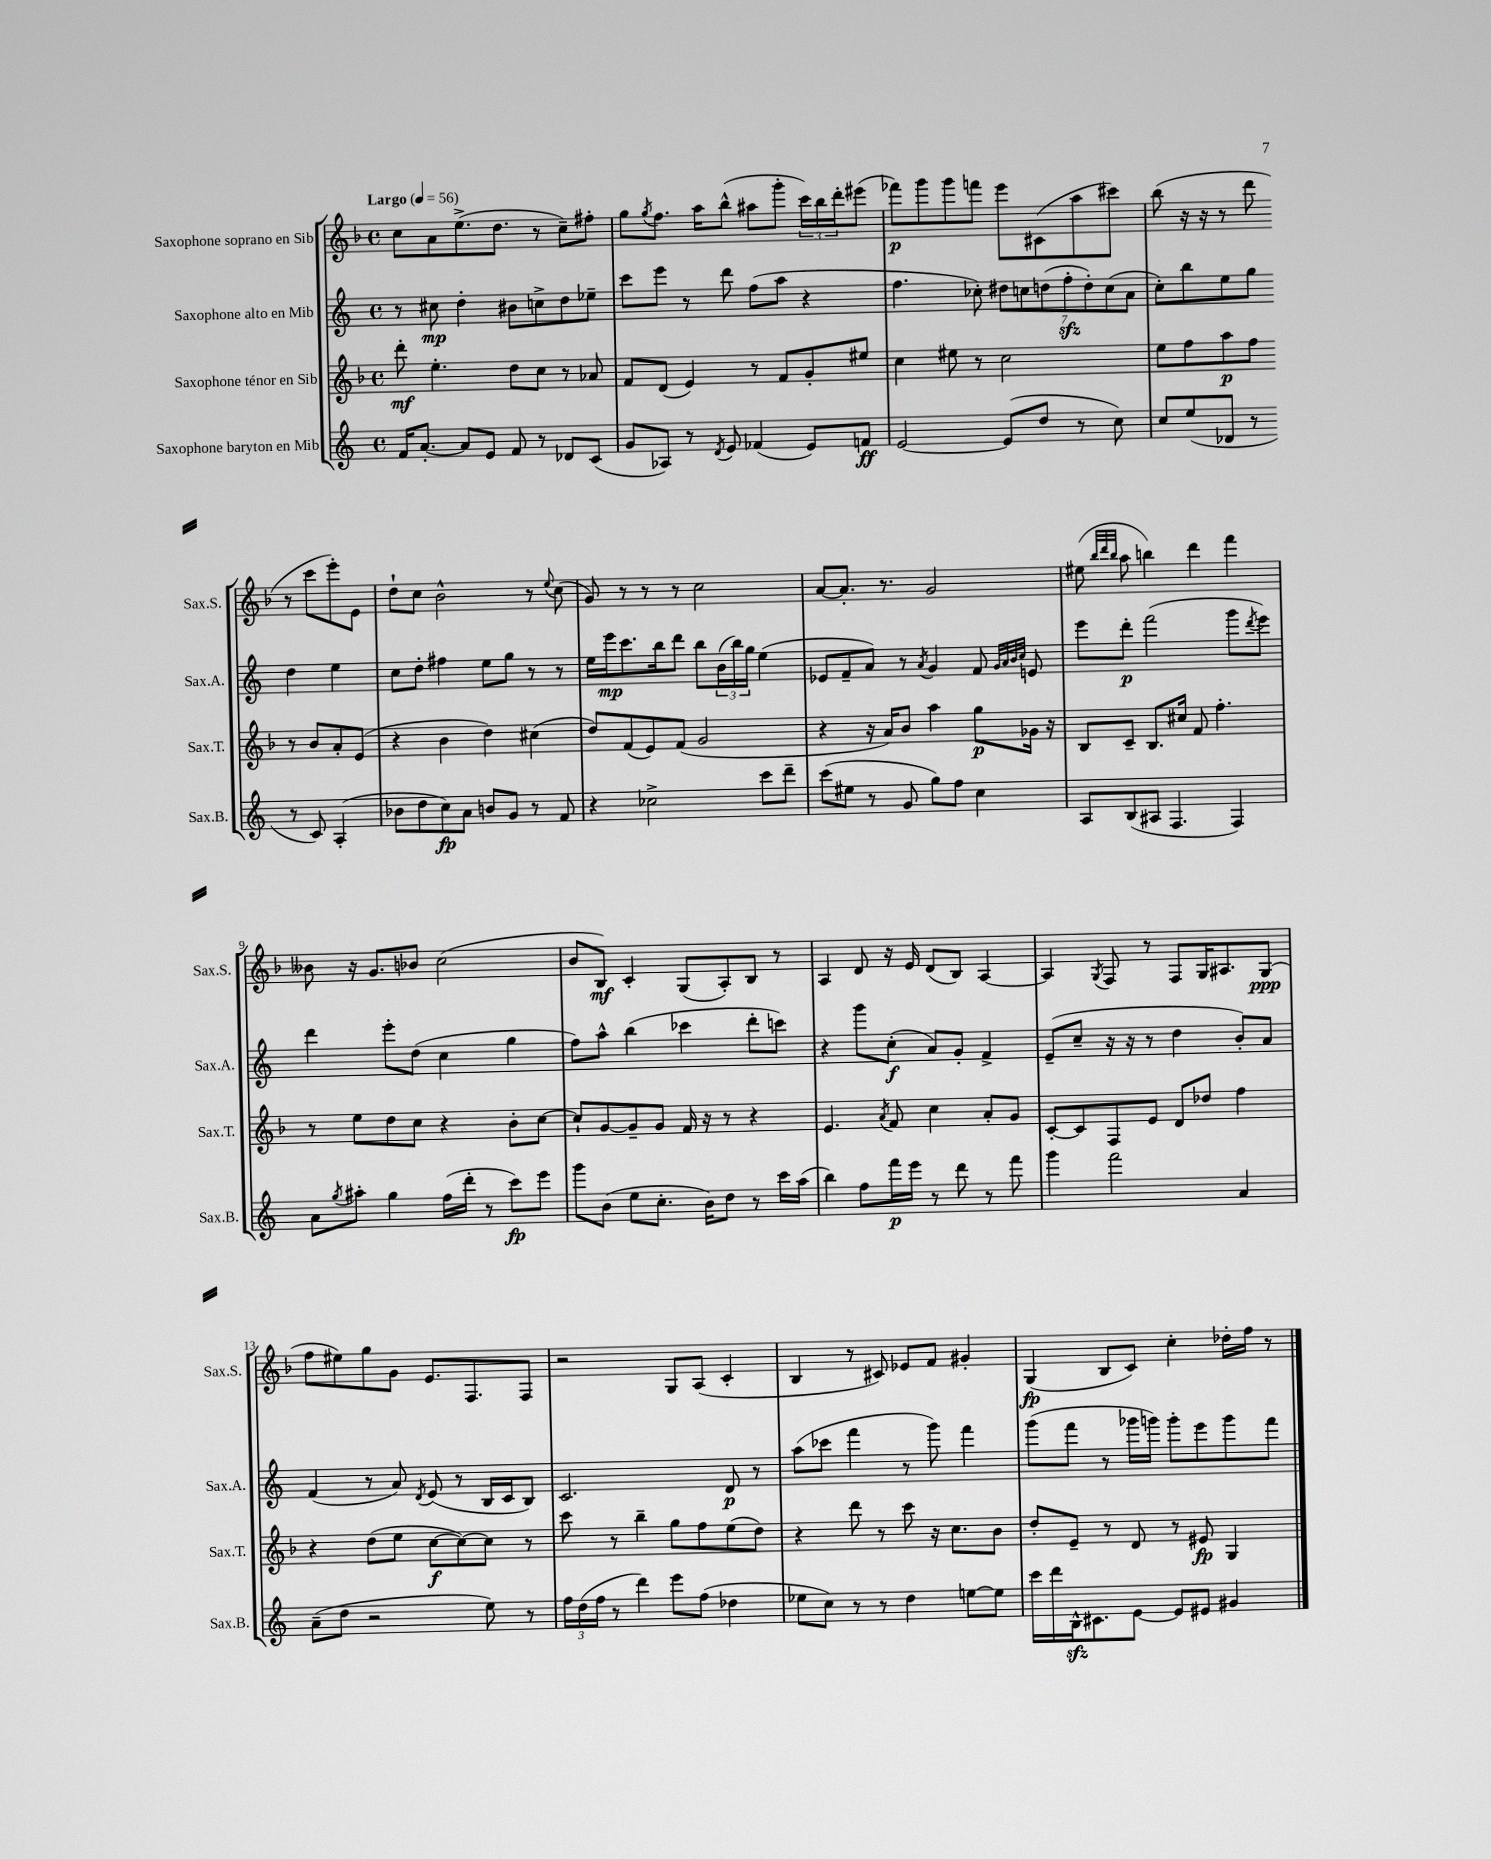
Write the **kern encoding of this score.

**kern	**dynam	**kern	**dynam	**kern	**dynam	**kern	**dynam
*part4	*part4	*part3	*part3	*part2	*part2	*part1	*part1
*staff4	*staff4	*staff3	*staff3	*staff2	*staff2	*staff1	*staff1
*I"Saxophone baryton en Mib	*	*I"Saxophone ténor en Sib	*	*I"Saxophone alto en Mib	*	*I"Saxophone soprano en Sib	*
*I'Sax.B.	*	*I'Sax.T.	*	*I'Sax.A.	*	*I'Sax.S.	*
*clefG2	*	*clefG2	*	*clefG2	*	*clefG2	*
*k[]	*	*k[b-]	*	*k[]	*	*k[b-]	*
*M4/4	*	*M4/4	*	*M4/4	*	*M4/4	*
*met(c)	*	*met(c)	*	*met(c)	*	*met(c)	*
*MM56	*	*MM56	*	*MM56	*	*MM56	*
=1	=1	=1	=1	=1	=1	=1	=1
!	!	!	!	!	!	!LO:TX:a:B:t=Largo	!
16f/KL	.	8ddd'\	mf	8r	.	8cc\L	.
[8.a'/J	.	.	.	.	.	.	.
.	.	4.ee'\	.	8cc#X\	mp	8a\	.
8a/L]	.	.	.	4dd'\	.	(8.ee^\	.
8e/J	.	.	.	.	.	.	.
.	.	.	.	.	.	8.dd\J	.
8f/	.	8dd\L	.	8b#X\L	.	.	.
8r	.	8cc\J	.	8ccn^\	.	8r	.
8d-X/L	.	8r	.	8dd\	.	8cc~\L)	.
(8c/J	.	8a-X/	.	8ee-X~\J	.	8ff#X'\J	.
=2	=2	=2	=2	=2	=2	=2	=2
8g/L	.	8f/L	.	8ccc\L	.	8gg\L	.
.	.	.	.	.	.	8qgg/	.
8A-X/J)	.	(8d/J	.	8eee\J	.	8.ff\J	.
8r	.	4e/)	.	8r	.	.	.
.	.	.	.	.	.	16aa\KL	.
8qd/	.	.	.	.	.	.	.
8e/	.	.	.	8ddd\	.	(8bb-^^\J	.
(4f-X/	.	8r	.	(8ff\L	.	8aa#X\L	.
.	.	8f/L	.	8aa\J	.	8ggg'\J	.
8e/L)	.	8g'/	.	4r	.	24ccc\LL)	.
.	.	.	.	.	.	24bb-\	.
.	.	.	.	.	.	24ddd'\J	.
8fn/J	ff	8ee#X/J	.	.	.	(8eee#X\J	.
=3	=3	=3	=3	=3	=3	=3	=3
[2e/	.	4cc\	.	4.ff\	.	8fff-X\L)	p
.	.	.	.	.	.	8ggg\	.
.	.	8ee#X\	.	.	.	8ggg\	.
.	.	8r	.	8cc-X'\)	.	8fffn\J	.
(8e/L]	.	2cc\	.	14dd#X\L	.	8eee\L	.
.	.	.	.	14ccn\	.	.	.
8dd/J	.	.	.	.	.	(8c#X\	.
.	.	.	.	(14ddn\	.	.	.
.	.	.	.	14ffzz'\	.	.	.
8r	.	.	.	.	.	8aa\	.
.	.	.	.	14dd'\)	.	.	.
.	.	.	.	(14cc\	.	.	.
8cc\)	.	.	.	.	.	8ccc#X\J)	.
.	.	.	.	14a\J	.	.	.
=4	=4	=4	=4	=4	=4	=4	=4
8cc/L	.	8ee\L	.	8cc'\L)	.	(8bb-\	.
(8ee/	.	8ff\	.	8bb\	.	16r	.
.	.	.	.	.	.	16r	.
8d-X/J	.	8aa\	p	8ee\	.	8r	.
8r	.	8ff\J	.	8gg\J	.	8ddd\	.
8r	.	8r	.	4dd\	.	8r	.
8c/)	.	8b-/L	.	.	.	8ccc\L	.
(4A'/	.	8a'/	.	4ee\	.	8eee'\)	.
.	.	(8e/J	.	.	.	8e\J	.
!!LO:LB:g=z
=5	=5	=5	=5	=5	=5	=5	=5
8b-X\L	.	4r	.	8cc\L	.	8dd`\L	.
8dd\	.	.	.	8dd'\J	.	8cc\J	.
8cc\)	fp	4b-\	.	4ff#X\	.	2b-^^\	.
8a\J	.	.	.	.	.	.	.
8bn/L	.	4dd\)	.	8ee\L	.	.	.
8g/J	.	.	.	8gg\J	.	.	.
8r	.	(4cc#X\	.	8r	.	8r	.
.	.	.	.	.	.	8qqee/	.
8f/	.	.	.	8r	.	(8cc\	.
=6	=6	=6	=6	=6	=6	=6	=6
4r	.	8dd/L)	.	16ee\LL	.	8g/)	.
.	.	.	.	16eee\J	mp	.	.
.	.	(8f/	.	8.ccc\	.	8r	.
2cc-X^\	.	8e/)	.	.	.	8r	.
.	.	.	.	16bb\k	.	.	.
.	.	(8f/J	.	8ddd\J	.	8r	.
.	.	2g/	.	8bb\L	.	2cc\	.
.	.	.	.	(24b\L	.	.	.
.	.	.	.	24bb\)	.	.	.
.	.	.	.	24gg\JJ	.	.	.
8ccc\L	.	.	.	(4ee\	.	.	.
8ddd~\J	.	.	.	.	.	.	.
=7	=7	=7	=7	=7	=7	=7	=7
(8ccc\L	.	4r	.	8e-X/L	.	[8a/L	.
8ee#X\J	.	.	.	8f~/	.	8.a'/J]	.
8r	.	16r	.	8a/J)	.	.	.
.	.	16a/KL)	.	.	.	8.r	.
8g/	.	8b-/J	.	8r	.	.	.
.	.	.	.	8qa/	.	.	.
8gg\L)	.	4aa\	.	4g/	.	2g/	.
8ff\J	.	.	.	.	.	.	.
4cc\	.	8gg\L	p	8f/	.	.	.
.	.	.	.	32qqg/LLL	.	.	.
.	.	.	.	32qqa/	.	.	.
.	.	.	.	32qqb/	.	.	.
.	.	.	.	32qqcc/JJJ	.	.	.
.	.	16g-X\Jk	.	8en/	.	.	.
.	.	16r	.	.	.	.	.
=8	=8	=8	=8	=8	=8	=8	=8
8A/L	.	8B-/L	.	8eee\L	.	(8ee#X\	.
.	.	.	.	.	.	32qqbb-/LLL	.
.	.	.	.	.	.	32qqddd/	.
.	.	.	.	.	.	32qqbb-/JJJ	.
(8B/	.	8c~/J	.	8ddd'\J	p	8aa\	.
8A#X/J	.	8.B-/L	.	(2fff\	.	4bbn\)	.
4.F/	.	.	.	.	.	.	.
.	.	16cc#X/Jk	.	.	.	.	.
.	.	8f/	.	.	.	4ddd\	.
.	.	4.ff'\	.	.	.	.	.
4F/)	.	.	.	8ggg\L	.	4fff\	.
.	.	.	.	8qddd/	.	.	.
.	.	.	.	8eee\J)	.	.	.
!!LO:LB:g=z
=9	=9	=9	=9	=9	=9	=9	=9
8a\L	.	8r	.	4ddd\	.	8b--X\	.
8qgg/	.	.	.	.	.	.	.
8aa#X'\J	.	8ee\L	.	.	.	16r	.
.	.	.	.	.	.	8.g/L	.
4gg\	.	8dd\	.	8eee'\L	.	.	.
.	.	8cc\J	.	(8dd\J	.	8b-X/J	.
(16ff\LL	.	4r	.	4cc\	.	(2cc\	.
16ddd'\JJ	.	.	.	.	.	.	.
8r	.	.	.	.	.	.	.
8ccc\L)	fp	8b-'\L	.	4gg\	.	.	.
8eee\J	.	[8cc\J	.	.	.	.	.
=10	=10	=10	=10	=10	=10	=10	=10
8ggg\L	.	8cc`/L]	.	8ff\L)	.	8b-/L	.
(8b\J	.	[8g/	.	8aa^^\J	.	8B-/J)	mf
8ee\L	.	8g~/]	.	(4bb\	.	4c'/	.
8.cc'\J	.	8g/J	.	.	.	.	.
.	.	16f/	.	4ccc-X\	.	(8G/L	.
16b\KL)	.	16r	.	.	.	.	.
8dd\J	.	8r	.	.	.	8A'/)	.
8r	.	4r	.	8ddd'\L	.	8B-/J	.
16ccc\LL	.	.	.	8cccn\J)	.	8r	.
(16aa\JJ	.	.	.	.	.	.	.
=11	=11	=11	=11	=11	=11	=11	=11
4bb\)	.	4.e/	.	4r	.	4A/	.
8ff\L	.	.	.	8ggg\L	.	8d/	.
.	.	8qa/	.	.	.	.	.
16fff\L	p	8f/	.	(8cc'\J	f	16r	.
16eee\JJ	.	.	.	.	.	16e/	.
8r	.	4cc\	.	8a/L)	.	(8d/L	.
8ddd\	.	.	.	8g'/J	.	8B-/J)	.
8r	.	8a'/L	.	4f^/	.	[4A/	.
8fff\	.	8g/J	.	.	.	.	.
=12	=12	=12	=12	=12	=12	=12	=12
4ggg\	.	[8c'/L	.	(8e~/L	.	4A/]	.
.	.	8c/]	.	8cc~/J	.	.	.
.	.	.	.	.	.	8qG/	.
2fff\	.	8F/	.	16r	.	8F/	.
.	.	.	.	16r	.	.	.
.	.	8e/J	.	8r	.	8r	.
.	.	8d/L	.	4dd\	.	8F/L	.
.	.	8dd-X/J	.	.	.	16G/K	.
.	.	.	.	.	.	8.A#X/	.
4a/	.	4ff\	.	8b'/L)	.	.	.
.	.	.	.	8a/J	.	(8G/J	ppp
!!LO:LB:g=z
=13	=13	=13	=13	=13	=13	=13	=13
(8a~\L	.	4r	.	(4f/	.	8ff\L	.
8dd\J	.	.	.	.	.	8ee#X\)	.
2r	.	(8dd\L	.	8r	.	8gg\	.
.	.	8ee\J	.	8a/)	.	8g\J	.
.	.	.	.	8qd/	.	.	.
.	.	[8cc\L	f	(8e/	.	8.e/L	.
.	.	8cc\_)	.	8r	.	.	.
.	.	.	.	.	.	8.F/	.
8ee\)	.	8cc\J]	.	16B/LL	.	.	.
.	.	.	.	16c/J	.	.	.
8r	.	8r	.	8B/J)	.	8F/J	.
=14	=14	=14	=14	=14	=14	=14	=14
24ff\LL	.	8ccc\	.	2.c/	.	2r	.
(24dd\	.	.	.	.	.	.	.
24ff\JJ	.	.	.	.	.	.	.
8r	.	8r	.	.	.	.	.
4ddd\)	.	4bb-~\	.	.	.	.	.
8eee\L	.	8gg\L	.	.	.	8G/L	.
(8ff\J	.	8ff\	.	.	.	(8A/J	.
4dd-X\	.	(8ee\	.	8d/	p	4c'/	.
.	.	8dd\J)	.	8r	.	.	.
=15	=15	=15	=15	=15	=15	=15	=15
8ee-X\L	.	4r	.	(8aa\L	.	4B-/	.
8cc\J)	.	.	.	8ccc-X\J	.	.	.
8r	.	8ddd\	.	4fff\	.	8r	.
8r	.	8r	.	.	.	8c#X/)	.
4dd\	.	8ccc\	.	8r	.	8e-X/L	.
.	.	16r	.	8ggg\)	.	8f/J	.
.	.	8.cc\L	.	.	.	.	.
[8een\L	.	.	.	4fff\	.	4g#X'/	.
8ee\J]	.	8b-\J	.	.	.	.	.
=16	=16	=16	=16	=16	=16	=16	=16
16ccc\LL	.	8dd'/L	.	(8ggg\L	.	(4G/	fp
16ddd\	.	.	.	.	.	.	.
16Bzz^^\J	.	8e~/J	.	8fff\J	.	.	.
8.c#X\	.	.	.	.	.	.	.
.	.	8r	.	8r	.	8B-/L	.
[8e\J	.	8d/	.	16ggg-X\LL	.	8c/J)	.
.	.	.	.	16gggn\JJ)	.	.	.
8e/L]	.	8r	.	8ggg'\L	.	4cc'\	.
8e#X/J	.	8e#X/	fp	8eee\	.	.	.
4g#X/	.	4G/	.	8ggg\	.	16dd-X'\LL	.
.	.	.	.	.	.	16ff\JJ	.
.	.	.	.	8fff\J	.	8r	.
==	==	==	==	==	==	==	==
*-	*-	*-	*-	*-	*-	*-	*-
